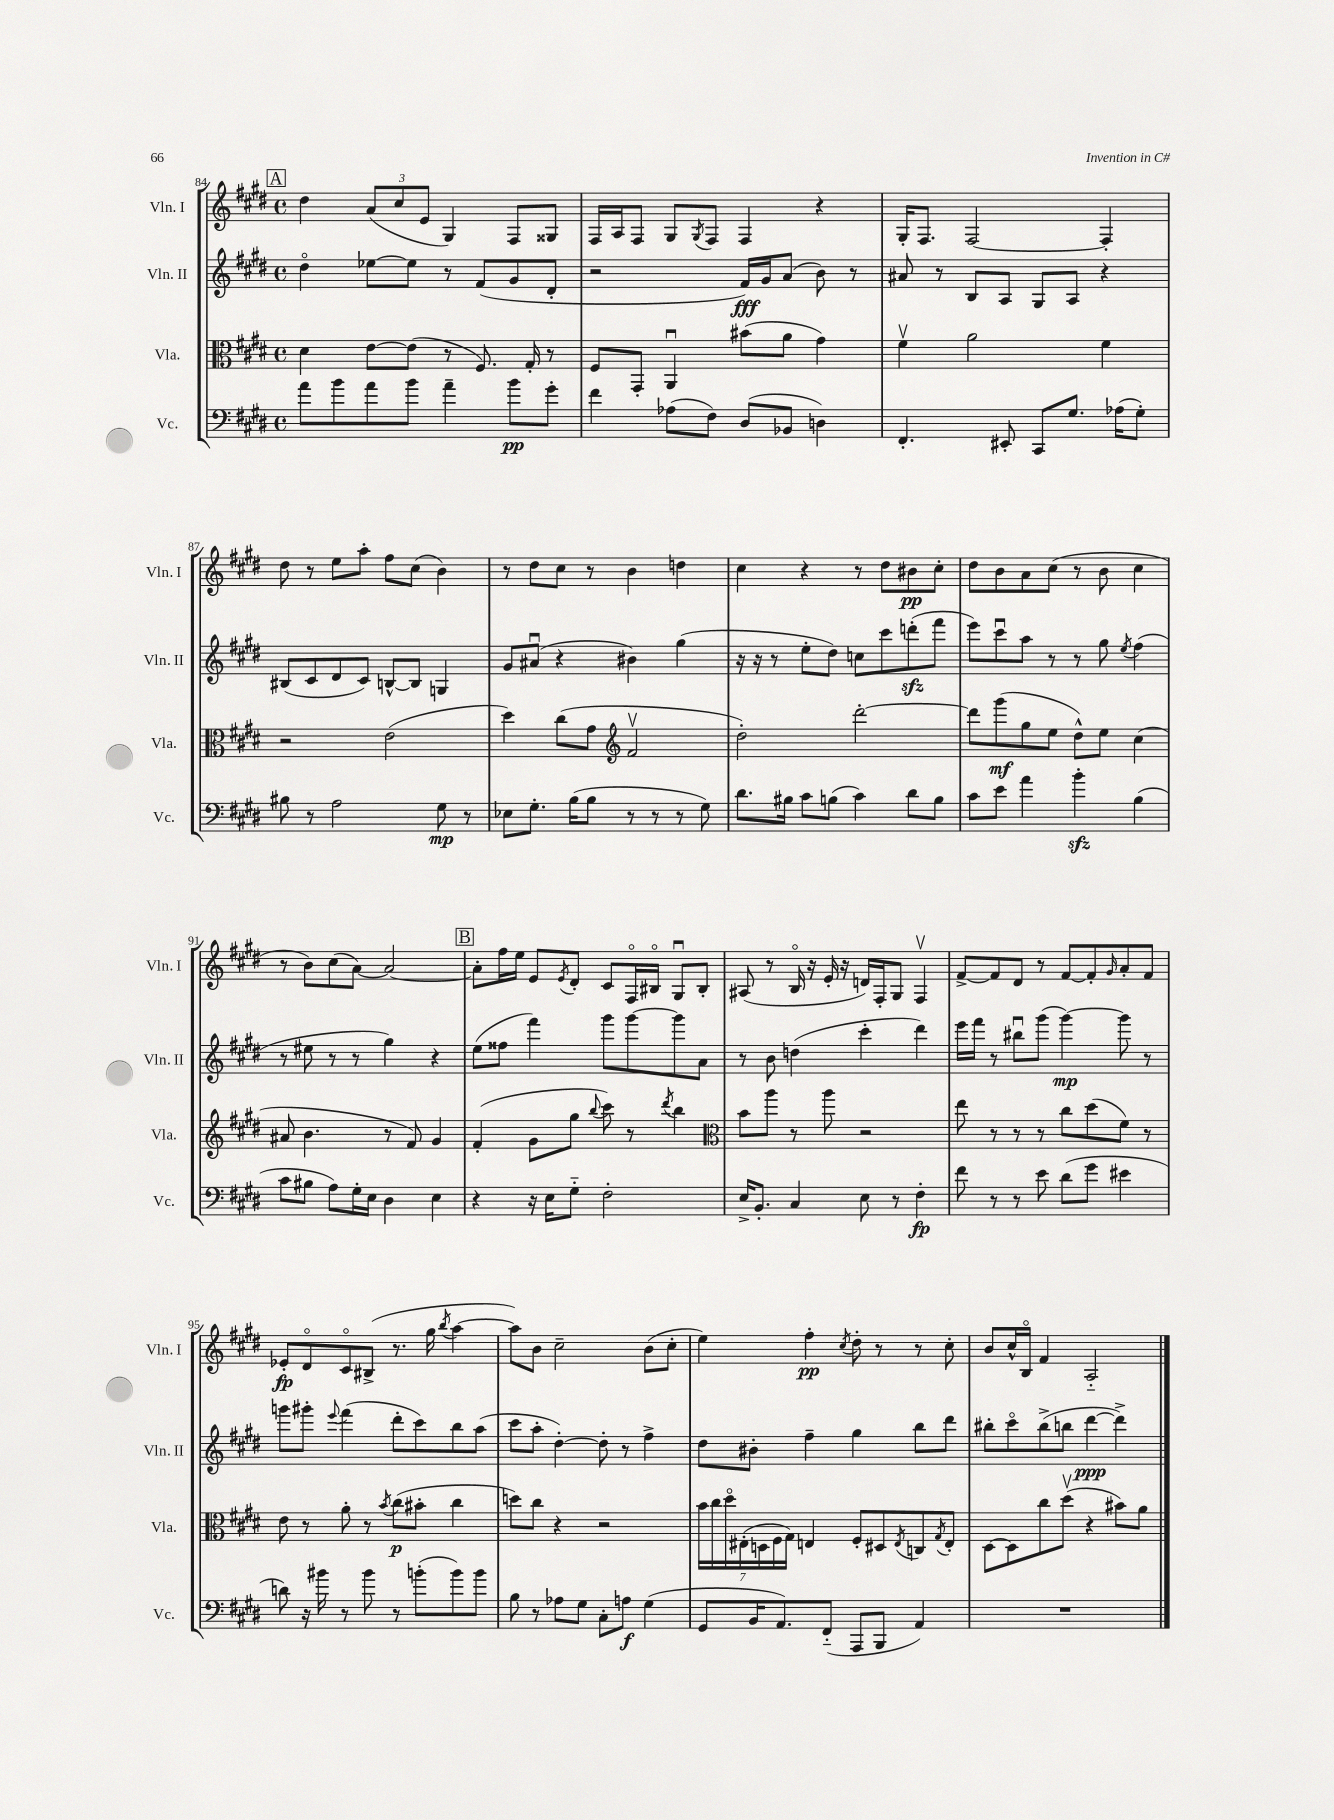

**kern	**kern	**kern	**kern
*staff4	*staff3	*staff2	*staff1
*clefF4	*clefC3	*clefG2	*clefG2
*k[f#c#g#d#]	*k[f#c#g#d#]	*k[f#c#g#d#]	*k[f#c#g#d#]
*M4/4	*M4/4	*M4/4	*M4/4
*met(c)	*met(c)	*met(c)	*met(c)
8a	4d#	4dd#o	4dd#
8b	.	.	.
8a	[8e	[8ee-	(12a
.	.	.	12cc#
8b	(8e]	8ee-]	.
.	.	.	12e
4a~	8r	8r	4G#)
.	8.F#)	(8f#	.
8b	.	8g#	8F#
.	16G#'	.	.
8g#'	8r	8d#'	8G##
=	=	=	=
4f#	8F#	2r	16F#
.	.	.	16A
.	8GG#'	.	8F#
(8A-	4AAu	.	8G#
.	.	.	8qG#
8F#)	.	.	8F#
(8D#	(8b#	16f#)	4F#
.	.	16g#	.
8BB-	8a	(8a	.
4D)	4g#)	8b)	4r
.	.	8r	.
=	=	=	=
4.FF#'	4f#v	8a#	16G#'
.	.	.	8.F#
.	.	8r	.
.	2a	8B	[2F#
8EE#'	.	8A	.
8CC#	.	8G#	.
8.G#	.	8A	.
.	4f#	4r	4F#']
(16A-	.	.	.
8G#')	.	.	.
=	=	=	=
8B#	2r	(8B#	8dd#
8r	.	8c#	8r
2A	.	8d#	8ee
.	.	8c#)	8aa'
.	(2e	[8B^^	8ff#
.	.	8B]	(8cc#
8G#	.	4G	4b)
8r	.	.	.
=	=	=	=
8E-	4dd#)	8g#	8r
8.G#'	.	(8a#u	8dd#
.	(8cc#	4r	8cc#
(16B	.	.	.
8B	8g#	.	8r
*	*clefG2	*	*
8r	2f#v	4b#)	4b
8r	.	.	.
8r	.	(4gg#	4dd
8G#)	.	.	.
=	=	=	=
8.d#	2dd#')	16r	4cc#
.	.	16r	.
.	.	8r	.
16B#	.	.	.
8c#	.	8ee'	4r
(8B	.	8dd#)	.
4c#)	[2ddd#'	8cc	8r
.	.	8ccc#	8dd#
8d#	.	(8ddd'	8b#
8B	.	8fff#	8cc#'
=	=	=	=
8c#	8ddd#]	8eee)	8dd#
8e	(8ggg#	8ccc#u	8b
4a	8gg#	8aa	8a
.	8ee	8r	(8cc#
4b'	8dd#^^)	8r	8r
.	8ee	8gg#	8b
.	.	8qee	.
(4B	(4cc#	(4ff#	4cc#
=	=	=	=
8c#	8a#	8r	8r
8B#	4.b	8ee#	8b)
8A)	.	8r	(8cc#
16G#'	.	8r	[8a)
16E	.	.	.
4D#	8r	4gg#)	2a_
.	8f#)	.	.
4E	4g#	4r	.
=	=	=	=
4r	(4f#'	(8ee	8a']
.	.	8ff##	16ff#
.	.	.	16ee
16r	8g#	4fff#)	8e
16E	.	.	.
.	.	.	8qe
8G#'~	8gg#	.	8d#'
.	8qqbb	.	.
2F#'	8ccc#)	8ggg#	8c#
.	8r	[8ggg#	16F#o
.	.	.	16B#o
.	8qddd#	.	.
.	4bb	8ggg#]	8G#u
.	.	8a	8B#'
=	=	=	=
*	*clefC3	*	*
16E^	8b	8r	(8A#
8.BB'	.	.	.
.	8aa	8b	8r
4C#	8r	(4dd	16Bo
.	.	.	16r
.	8aa	.	16e'
.	.	.	16r
8E	2r	4ccc#'	16d)
.	.	.	16F#'
8r	.	.	8G#
4F#'	.	4ddd#)	4F#v
=	=	=	=
8f#	8ee	16eee	[8f#^
.	.	16fff#	.
8r	8r	8r	8f#]
8r	8r	8bb#u	8d#
8e	8r	(8ggg#	8r
(8d#	8cc#	[4ggg#)	[8f#
8g#	(8dd#	.	8f#']
.	.	.	16qqg#
4e#	8f#)	8ggg#]	8a'
.	8r	8r	8f#
=	=	=	=
8d)	8e	8ggg	8e-'
16r	8r	8ggg#'	8d#o
16b#	.	.	.
.	.	8qqeee	.
8r	8a'	(4fff#	8c#o
8b#	8r	.	(8B#^
.	8qb	.	.
8r	(8cc#	8ddd#'	8.r
(8b'	8b#'	8ccc#)	.
.	.	.	16gg#
.	.	.	8qbb
8b)	4cc#	8bb	[4aa
8b	.	(8aa	.
=	=	=	=
8B	8dd)	8ccc#	8aa])
8r	8cc#	8aa'	8b
8A-	4r	[4dd#')	2cc#~
8G#	.	.	.
8C#'	2r	8dd#']	.
8A	.	8r	.
(4G#	.	4ff#^	(8b
.	.	.	8cc#'
=	=	=	=
8GG#	28b	8dd#	4ee)
.	28cc#	.	.
.	28dd#o	.	.
.	(28E#'	.	.
16BB	.	8b#'	.
.	28D	.	.
.	28F#	.	.
8.AA)	.	.	.
.	28G#)	.	.
.	4E	4ff#~	4ff#'
(8FF#'~	.	.	.
.	.	.	8qcc#
8AAA	8F#'	4gg#	8dd#'
8BBB	8D#	.	8r
.	8qE	.	.
4AA)	8C	8bb	8r
.	8qG#	.	.
.	8E'	8ddd#	8cc#'
=	=	=	=
1r	[8D#	8bb#'	8b
.	8D#]	8ccc#o	16cc#^^
.	.	.	16Bo
.	8cc#	(8bb#^	4f#
.	(8dd#v	8bb	.
.	4r	[4ddd#	2A'~
.	8b#)	4ddd#^])	.
.	8a	.	.
==	==	==	==
*-	*-	*-	*-
